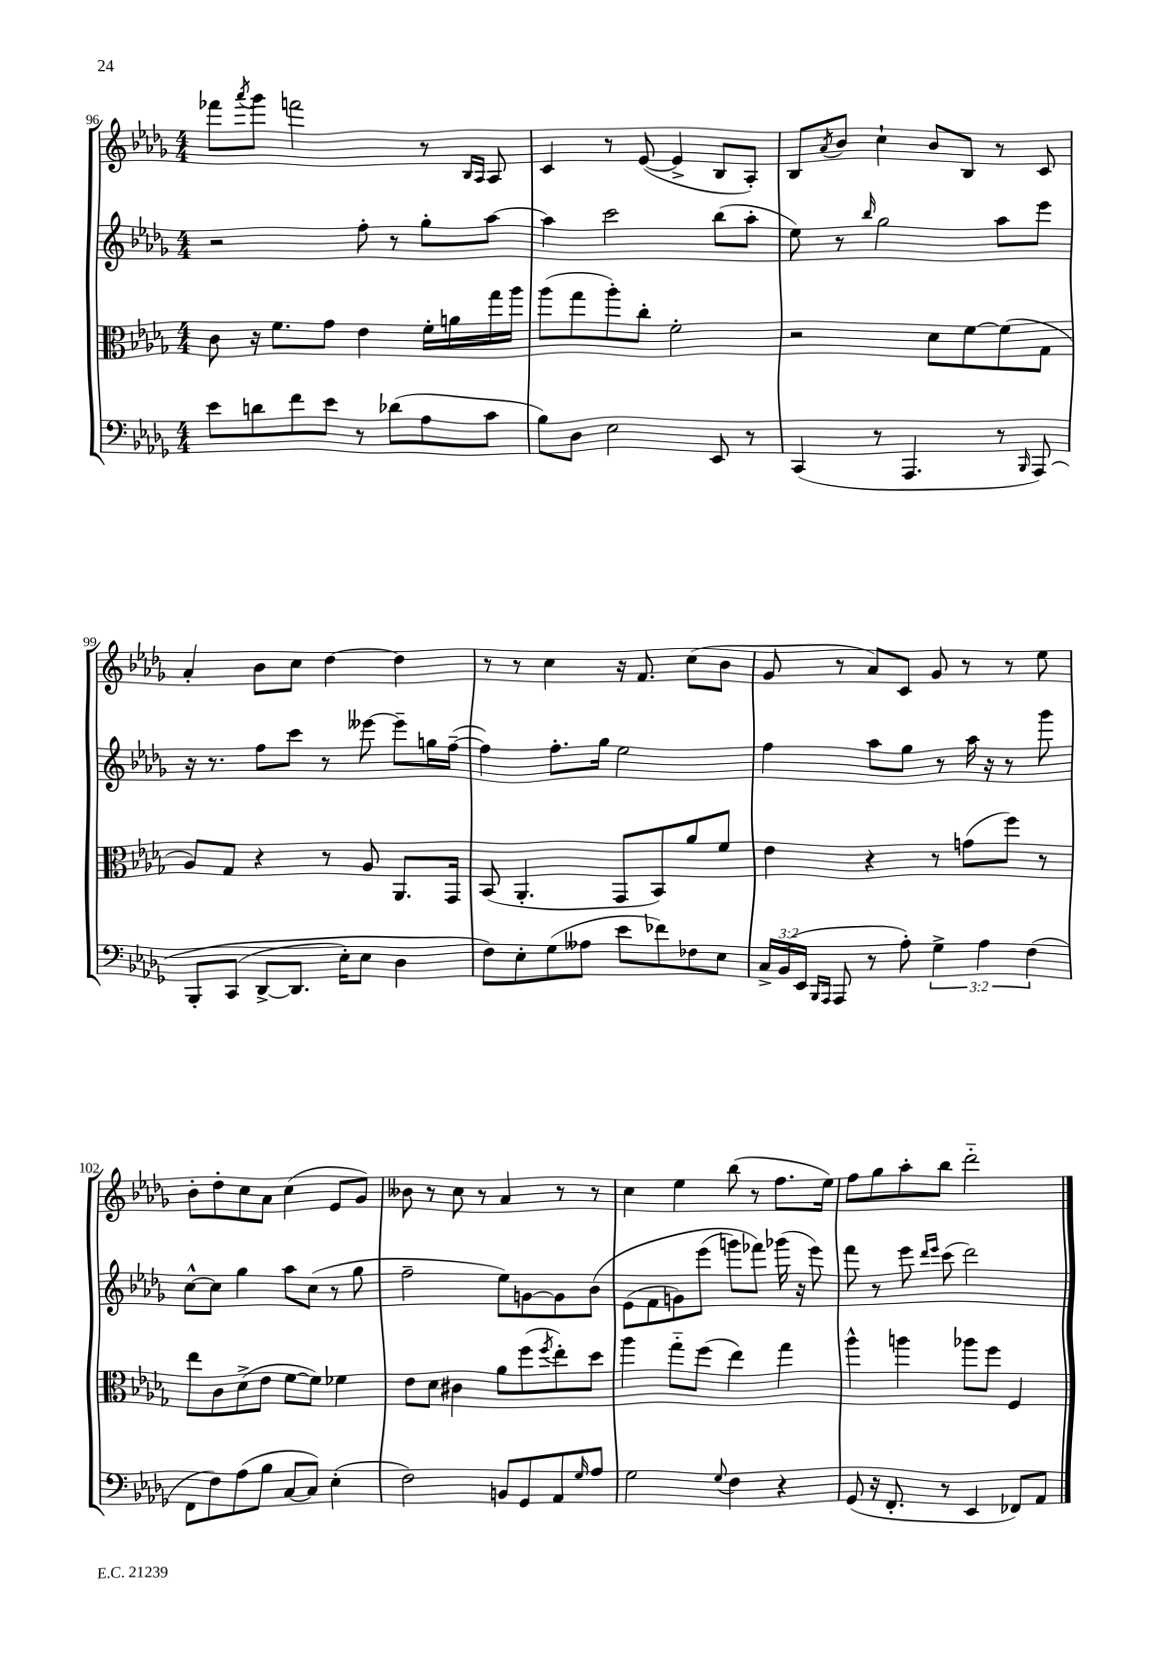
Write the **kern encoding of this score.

**kern	**kern	**kern	**kern
*staff4	*staff3	*staff2	*staff1
*clefF4	*clefC3	*clefG2	*clefG2
*k[b-e-a-d-g-]	*k[b-e-a-d-g-]	*k[b-e-a-d-g-]	*k[b-e-a-d-g-]
*M4/4	*M4/4	*M4/4	*M4/4
8e-\L	8c\	2r	8fff-\L
.	.	.	8qaaa-/
8d\	16r	.	8ggg-\J
.	8.f\L	.	.
8f\	.	.	2fff\
8e-\J	8g-\J	.	.
8r	4e-\	8ff'\	.
(8d-\L	.	8r	.
8A-\	16f'\LL	8gg-'\L	8r
.	16a\	.	.
.	.	.	16qqB-/LL
.	.	.	16qqA-/JJ
8c\J	16gg-\	[8aa-\J	8A-/
.	16aa-\JJ	.	.
=	=	=	=
8B-\L)	(8aa-\L	4aa-\]	4c/
8D-\J	8gg-\	.	.
2E-\	8aa-'\)	2ccc\	8r
.	8cc'\J	.	([8e-/
.	2f'\	.	4e-^/]
8EE-/	.	(8bb-\L	8B-/L
8r	.	8aa-'\J	8A-'/J)
=	=	=	=
(4CC/	2r	8ee-\)	8B-/L
.	.	.	8qa-/
.	.	8r	8b-/J
.	.	16qqbb-/	.
8r	.	2gg-\	4cc`\
4.AAA-/	.	.	.
.	8d-\L	.	8b-/L
.	[8f\	.	8B-/J
8r	(8f\]	8aa-\L	8r
16qqBBB-/	.	.	.
&(8AAA-/)	8G-\J	8eee-\J	8c/
=	=	=	=
8BBB-'/L	8A-/L)	16r	4a-'/
.	.	8.r	.
(8CC/J	8G-/J	.	.
[8DD-^/L	4r	8ff\L	8b-\L
8.DD-/]J	.	8ccc\J	8cc\J
.	8r	8r	[4dd-\
16E-'\LK)	.	.	.
8E-\J	8A-/	[8eee--\	.
4D-\	8.AA-/L	8eee--~\]L	4dd-\]
.	.	16gg\L	.
.	16GG-/Jk	([16ff~\JJ	.
=	=	=	=
8F\L&)	(8BB-/	4ff\])	8r
8E-'\	4.AA-'/	.	8r
(8G-\	.	8.ff'\L	4cc\
8A--\J	.	.	.
.	.	16gg-\Jk	.
8e-\L	8GG-/L	2ee-\	16r
.	.	.	8.f/
8f-\)	8BB-/)	.	.
8F-\	8a-/	.	(8cc\L
8E-\J	8f/J	.	8b-\J
=	=	=	=
24C^/LL	4e-\	4ff\	8g-/
(24BB-/	.	.	.
24EE-/JJ	.	.	.
16qqBBB-/LL	.	.	.
16qqAAA-/JJ	.	.	.
8AAA-/	.	.	8r
8r	4r	8aa-\L	8a-/L)
8A-'\)	.	8gg-\J	8c/J
6G-^\	8r	8r	8g-/
.	(8g\L	16aa-\	8r
6A-\	.	.	.
.	.	16r	.
.	8ff\J)	8r	8r
(6F\	.	.	.
.	8r	8ggg-\	8ee-\
=	=	=	=
8FF\L	8ee-\L	[8cc^^\L	8b-'\L
8F\)	8c\	8cc\]J	8dd-'\
(8A-\	(8d-^\	4gg-\	8cc\
8B-\J	8e-\J	.	8a-\J
[8C/L	[8f\L	8aa-\L	(4cc\
8C/]J)	8f\]J)	(8cc\J	.
(4E-'\	4f-\	8r	8e-/L
.	.	8gg-\	8g-/J)
=	=	=	=
2F\)	8e-\L	2ff~\	8b--\
.	8d-\J	.	8r
.	4c#\	.	8cc\
.	.	.	8r
8BB/L	8a-\L	8ee-\L)	4a-/
8GG-/	(8ff\	[8g\	.
.	8qff/	.	.
8AA-/	8ee-'\)	8g\]	8r
16qqG-/	.	.	.
8A-/J	8dd-\J	&(8b-\J	8r
=	=	=	=
2G-\	4aa-\	(8e-\L	4cc\
.	.	8f\	.
.	8gg-'~\L	8g\)	4ee-\
.	(8ff\J	(8eee-\J	.
8qqG-/	.	.	.
4F\	4ee-\)	8ggg\L)	(8bb-\
.	.	8fff-\J&)	8r
4r	4gg-\	(16ggg-\	8.ff\L
.	.	16r	.
.	.	8eee-\)	.
.	.	.	16ee-\Jk)
=	=	=	=
(8GG-/	4aa-^^\	8fff\	8ff\L
16r	.	8r	8gg-\
8.FF'/	.	.	.
.	4aa\	8eee-\	8aa-'\
.	.	16qqddd-/LL	.
.	.	16qqeee-/JJ	.
8r	.	(8ccc\	8bb-\J
4EE-/	8aa-\L	2ddd-\)	2ddd-'~\
.	8ff\J	.	.
8FF-/L)	4F/	.	.
8AA-/J	.	.	.
==	==	==	==
*-	*-	*-	*-
